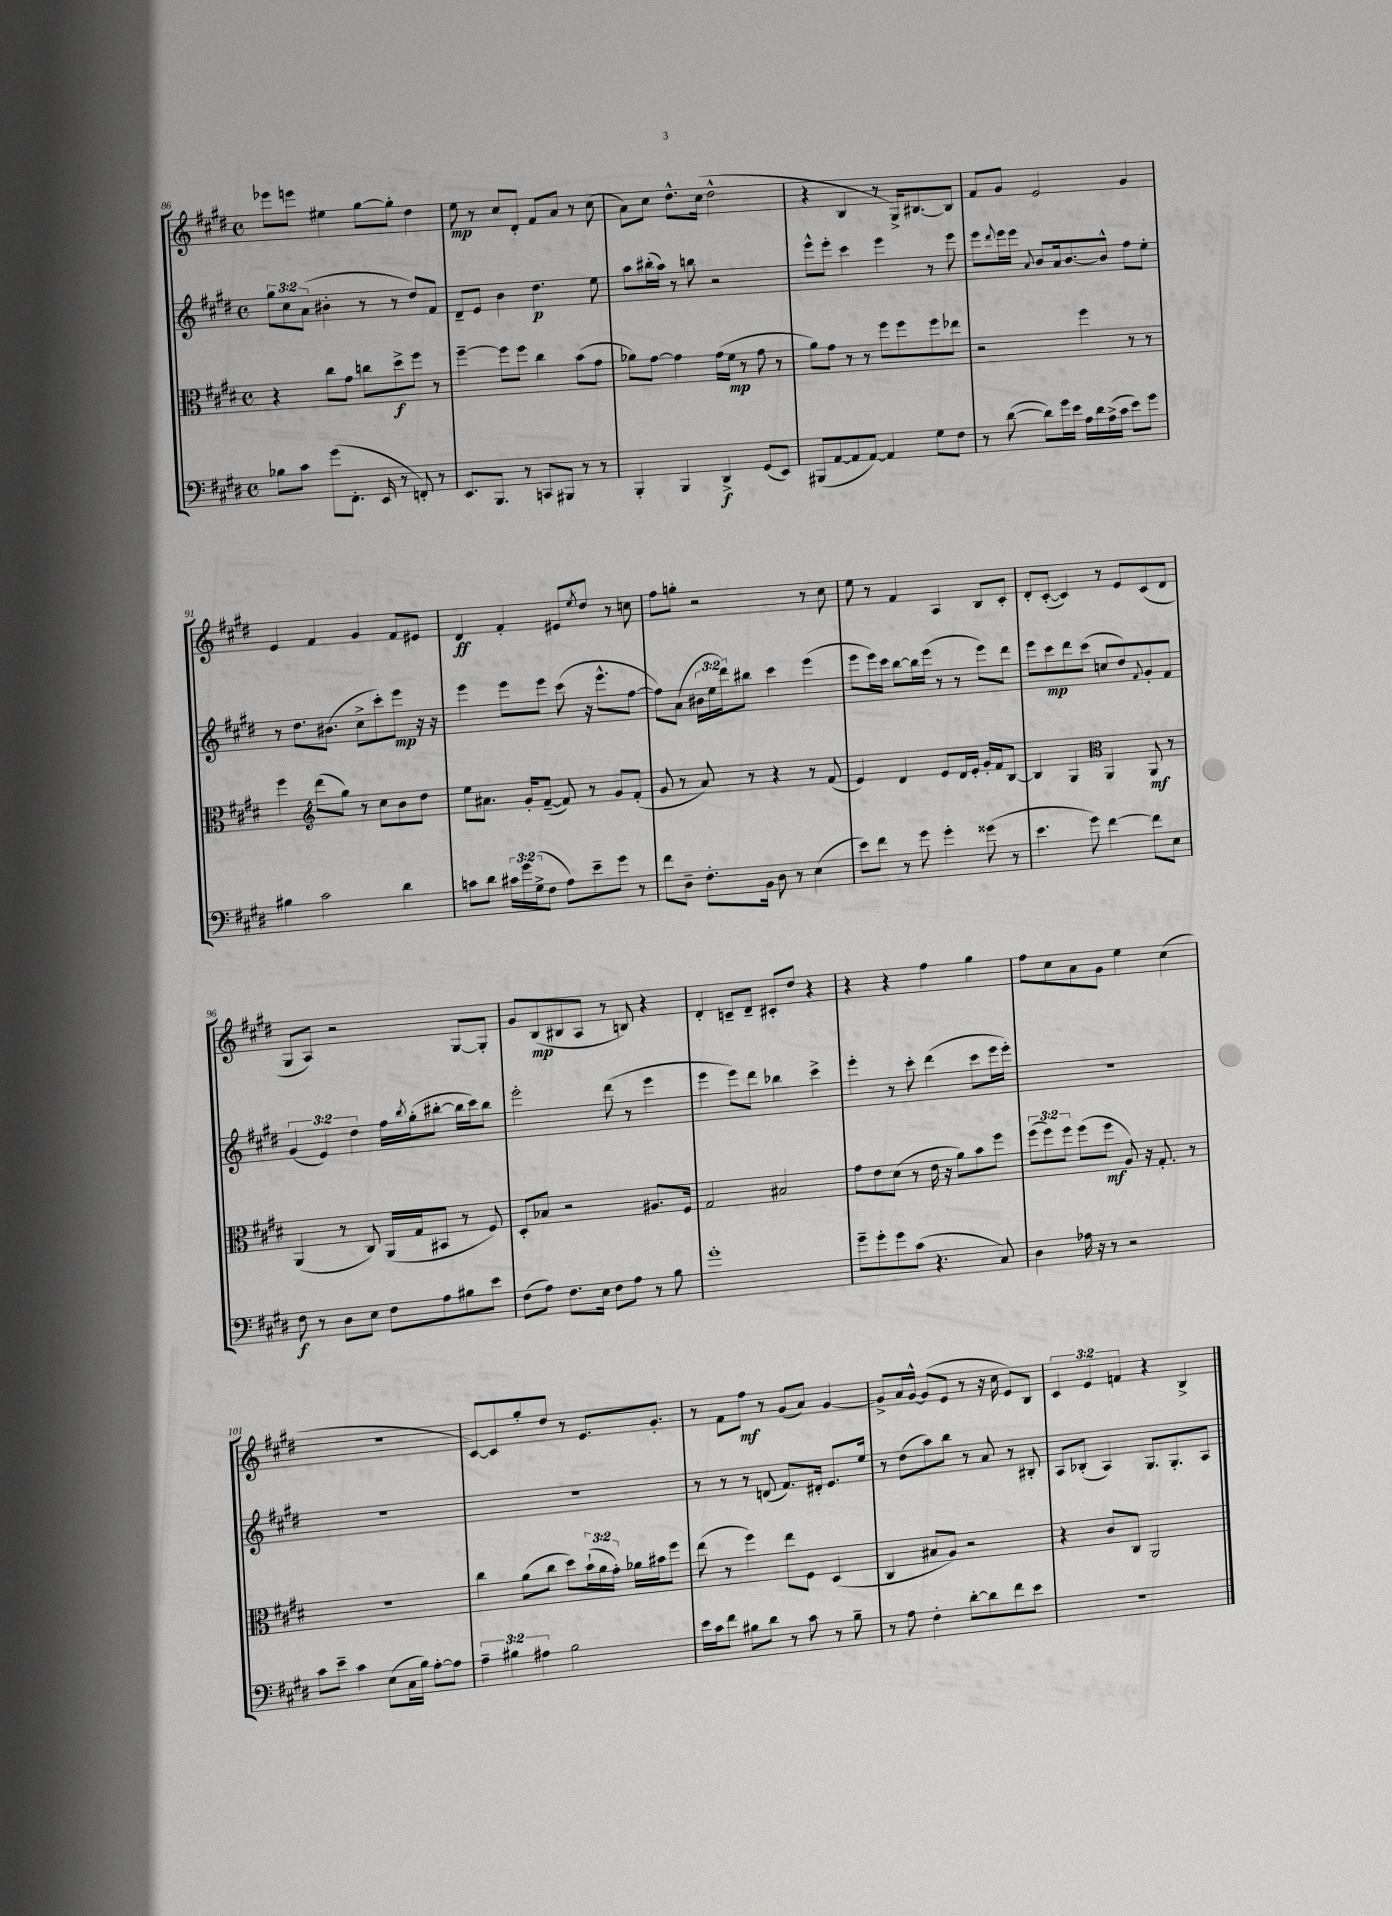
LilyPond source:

<<
\new StaffGroup <<
\new Staff = "s0" {
    \clef treble \key e \major \defaultTimeSignature \time 4/4 \override Staff.TupletNumber.text = #tuplet-number::calc-fraction-text
    ees'''8 e'''8 eis''4 gis''8~ gis''8-. dis''4 |
    e''8\mp r8 cis''8 dis'8-. fis'8 a'8 r8 cis''8( |
    a'8) cis''8 dis''8.-^ cis''16( dis''2-^ |
    r4 b4 r8 gis16->) bis8.~ bis8 |
    fis'8 gis'8 e'2 gis'4 |
    e'4 fis'4 gis'4 fis'8 eis'8 |
    dis'4\ff fis'4-. eis'8 \acciaccatura { e''8 } dis''8 r8 c''8 |
    fis''8 g''8-. r2 r8 cis''8 |
    e''8 r8 fis'4 a4 b8 cis'8-. |
    dis'8-. cis'8~-.( cis'4) r8 e'8 cis'8( dis'8 |
    gis8 a8) r2 gis8~ gis8-. |
    gis'8 b8\mp( bis8 a8 r8 b8) r4 |
    dis'4-. c'8-- dis'8-- cis'8-. dis''8 r4 |
    r4 r4 fis''4 gis''4 |
    fis''8 cis''8 a'8 gis'8 e''4 cis''4( |
    R1 |
    cis'8~) cis'8 gis''8-. dis''8 r8 e'8. gis'8.-. |
    r8 fis'8 fis''8\mf r8 gis'8( a'8) gis'4~ |
    gis'8-> a'16 gis'16~-^ gis'8( e'8 r8 r16 cis''16 e'8) b8 |
    \tuplet 3/2 { cis'4 e'4 f'4 } r4 b4-> \bar "|." |
}
\new Staff = "s1" {
    \clef treble \key e \major \defaultTimeSignature \time 4/4 \override Staff.TupletNumber.text = #tuplet-number::calc-fraction-text
    \tuplet 3/2 { gis''8 cis''8 a'8( } bis'4-. r8 r8 dis''8) fis'8 |
    dis'8-- e'8 b'4 dis''4.\p e''8 |
    a''8 bis''16-.( a''16) r8 b''8 r2 |
    e'''8-^ e'''8-. cis'''4 e'''4 r8 e'''8 |
    e'''8 \appoggiatura { dis'''8 } e'''16 e'''16 \appoggiatura { a'8 } b'8 a'16 b'8.~ b'8-^ fis''8 e''8-. |
    r8 dis''8. bis'8.( cis''8-> cis'''8-.) e'''8\mp r16 r16 |
    e'''4 e'''8 e'''8 cis'''8( r16 e'''8.-^ fis''8~ |
    fis''8) a'8( \tuplet 3/2 { bis'16 e''16 dis'''16) } bis''8 cis'''4 e'''4( |
    e'''8 e'''16) cis'''16 b''8~ b''16 e'''16( r8 r8 e'''8) dis'''8 |
    e'''8 cis'''8\mp dis'''8 cis'''8( c''8 dis''8) \appoggiatura { fis'8 } gis'8-. fis'8 |
    \tuplet 3/2 { gis'4( e'4) dis''4 } fis''16 \acciaccatura { b''8 } gis''16-.( bis''8~-. bis''16 cis'''16) bis''8 |
    e'''2-. dis'''8( r8 e'''4 |
    e'''4 e'''8) dis'''8 bes''4 cis'''4-> |
    e'''4-. r8 cis'''8-. dis'''4( cis'''8 e'''16 e'''16-.) |
    R1 |
    R1 |
    R1 |
    r8 r8 r8 d'8( fis'8.) dis'16-. e'8. e''16 |
    r8 dis''8( a''8) b''8 r8 a'8 r8 bis8-. |
    a8 bes8-.( a4) gis8. gis8.-. a8 \bar "|." |
}
\new Staff = "s2" {
    \clef alto \key e \major \defaultTimeSignature \time 4/4 \override Staff.TupletNumber.text = #tuplet-number::calc-fraction-text
    r4 cis''8 gis'8 c''8 dis''8->\f fis''8 r8 |
    fis''4~-- fis''8 fis''8 cis''4 b'8( gis'8 |
    aes'8) gis'8~ gis'4 gis'16( fis'16\mp r8 gis'8 r8 |
    a'8) gis'8 r8 r8 fis''8 fis''8 fis''8 ees''8 |
    r2 fis''4 r8 r8 |
    fis''4 \clef treble dis'''8( gis''8) r8 cis''8 b'8 dis''8 |
    e''8 ais'8. gis'16-. fis'8~--( fis'8) r8 gis'8 fis'8-.( |
    gis'8 r8 a'8) r8 r4 r8 fis'8( |
    e'4) dis'4 e'8 dis'16 e'16-. gis'16-. fis'16 b8~ |
    b4 gis4 \clef alto a,4 a,8\mf r8 |
    a,4( r8 cis8) a,16( gis16 bis,8 r8 fis8) |
    dis8-. bes8 r2 ais8. fis16 |
    gis2 bis2 |
    gis'8 e'8 dis'8( r8 e'16 r16 a'8) b'8 fis''8 |
    \tuplet 3/2 { fis''8( fis''8) fis''8 } fis''8( fis''8\mf a8) r16 gis8.-. r8 |
    R1 |
    cis''4 a'8( cis''8 dis''8) \tuplet 3/2 { b'16-!( a'16 gis'16-.) } aes'16 bis'16 fis''8 |
    e''8( r8 fis''4) e''8 fis8 dis4( |
    cis4 bis8 a8) r2 |
    r4 cis'8 cis8 a,2 \bar "|." |
}
\new Staff = "s3" {
    \clef bass \key e \major \defaultTimeSignature \time 4/4 \override Staff.TupletNumber.text = #tuplet-number::calc-fraction-text
    bes8 cis'8 gis'8( fis,8.-. e,16 r8 f,8-.) r8 |
    e,8. b,,8. r8 c,8 bis,,8 r8 r8 |
    b,,4-. b,,4 dis,4->\f gis,8( e,8) |
    bis,,8( a,8~ a,8 a,8~) a,4 gis8 fis8 |
    r8 dis'8~( dis'8) gis'16 e'16 a16 dis'16 a16->( cis'16 e'8) gis'8 |
    bis4 cis'2 dis'4 |
    c'8 dis'8 \tuplet 3/2 { cis'16 gis'16 gis16->( } fis8 a8) e'8-- gis'8 r8 |
    fis'8 dis8-- fis8.-. b,16 dis8 r8 e4( |
    e'8) fis'8 r8 gis'8 gis'4-. gisis'8( r8 |
    e'4. gis'8) fis'4~ fis'8 e8 |
    fis8\f r8 dis8 e8 fis8 a8 bis8 e'8 |
    fis8( a8) fis8. e16 fis8 a8 r8 b8 |
    gis'1-. |
    gis'8-- gis'8-. gis'8 cis'8( r4. cis8) |
    dis4 aes16 r16 r8 r2 |
    cis'8 e'8-- cis'4 e8( cis16 b16) a8~-. a8 |
    \tuplet 3/2 { a4-- bis4 ais4 } bis2 |
    e'16 cis'16 fis'8 bis8 dis'8 r8 cis'8 r8 bis8-- |
    r8 a8 fis4-. dis'8~-. dis'8 fis'8 e'8 |
    r1 \bar "|." |
}
>>
>>
\layout { \context { \Score currentBarNumber = #86 } }
